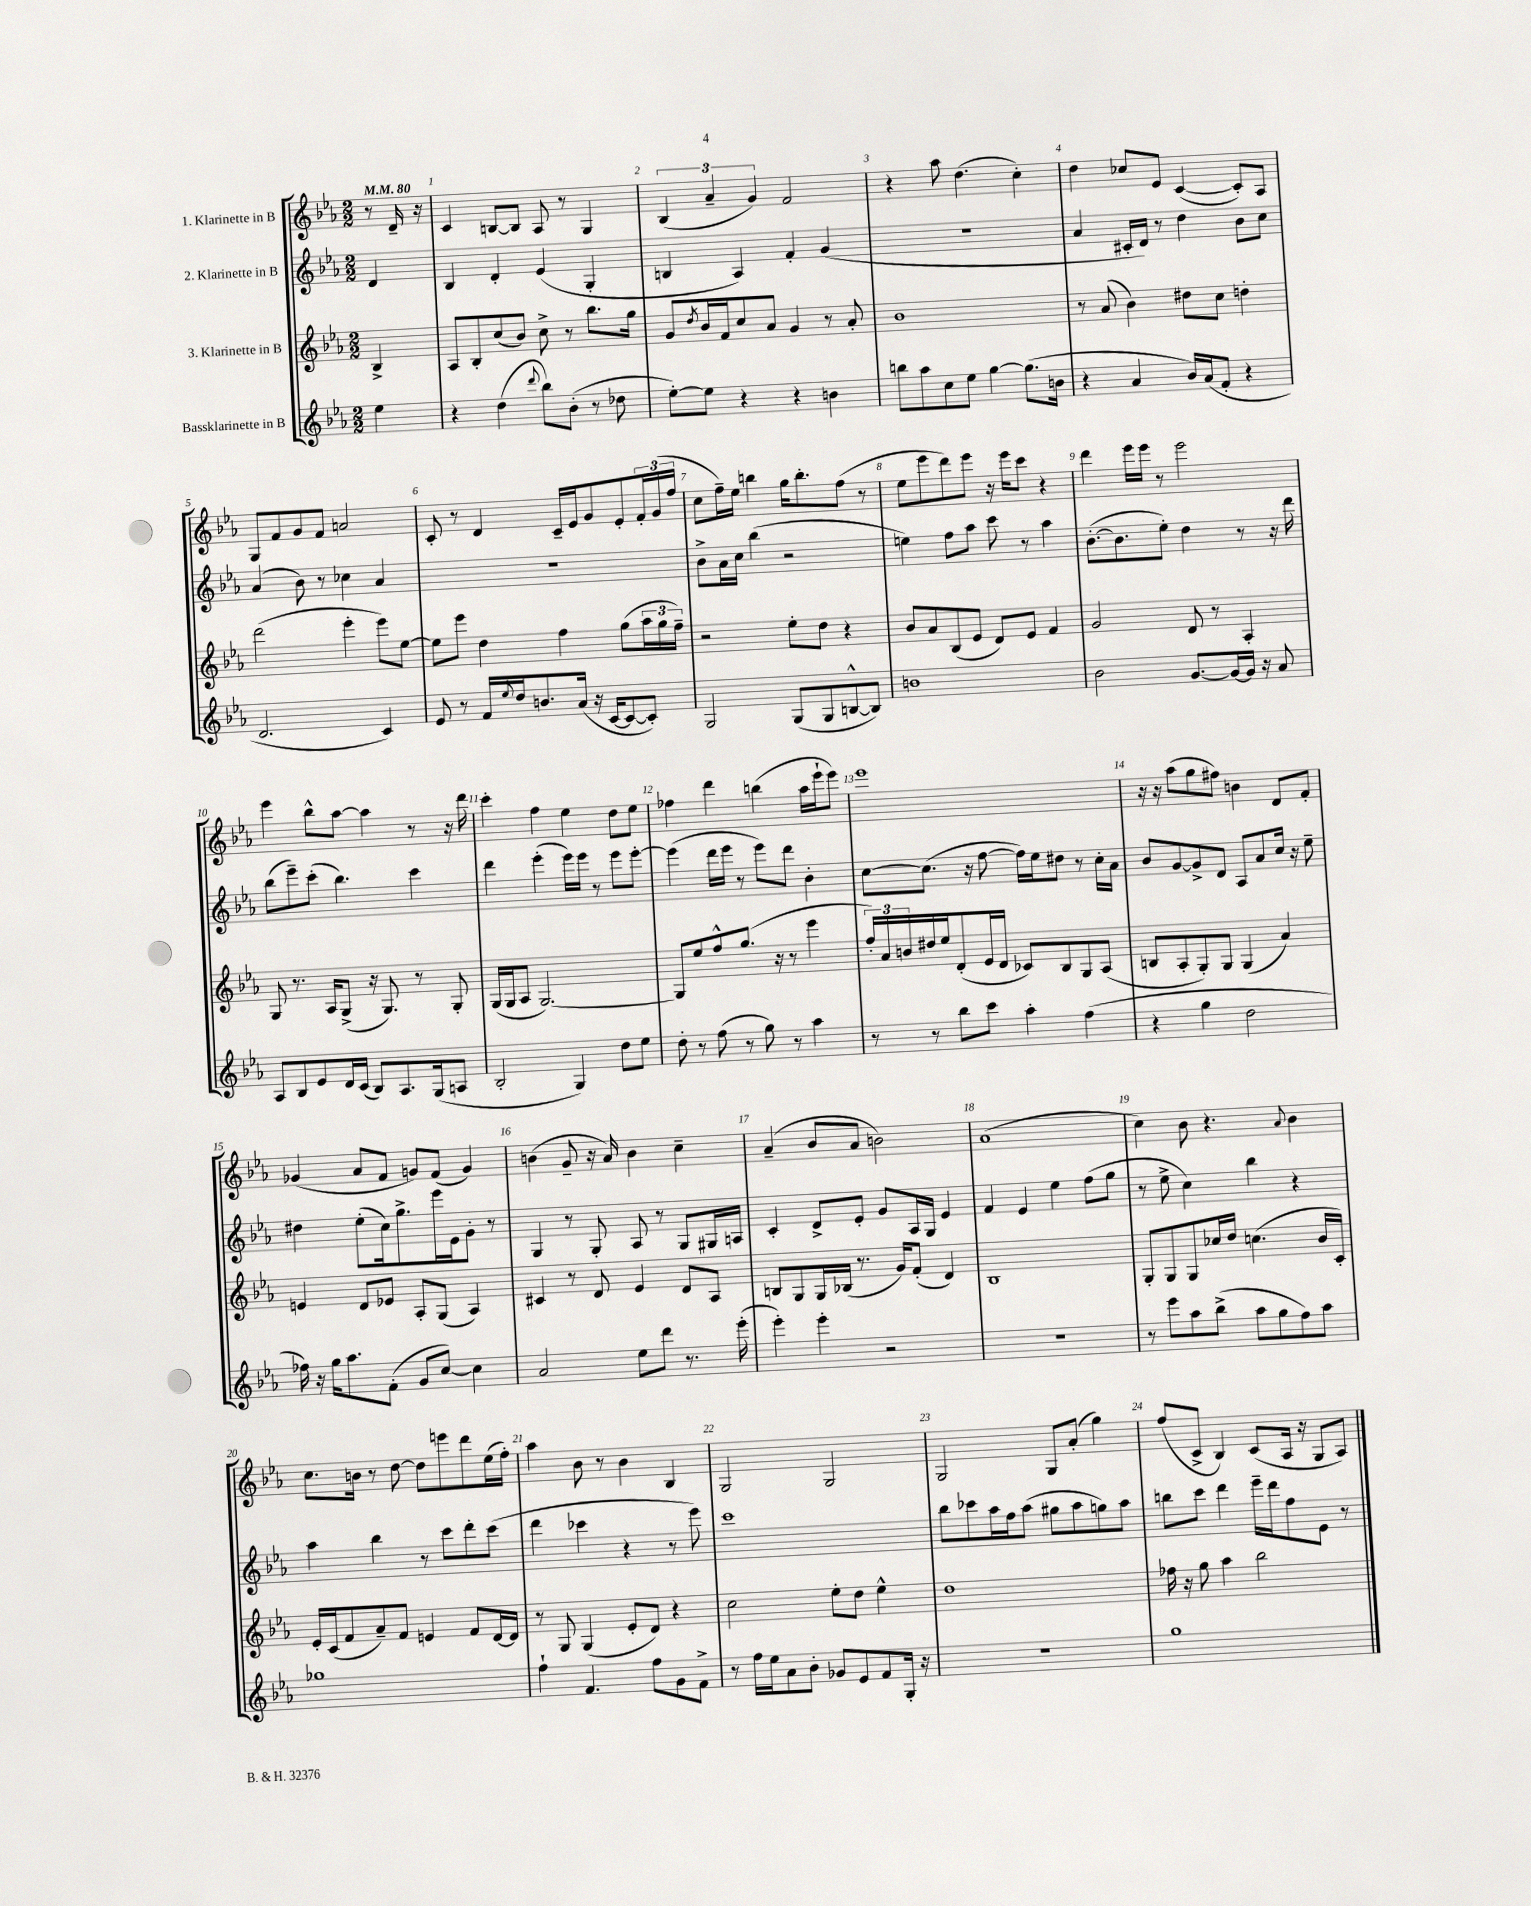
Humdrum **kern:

**kern	**kern	**kern	**kern
*staff4	*staff3	*staff2	*staff1
*clefG2	*clefG2	*clefG2	*clefG2
*k[b-e-a-]	*k[b-e-a-]	*k[b-e-a-]	*k[b-e-a-]
*M2/2	*M2/2	*M2/2	*M2/2
*MM80	*MM80	*MM80	*MM80
4ee-	4B-^	4d	8r
.	.	.	16d~
.	.	.	16r
=	=	=	=
4r	8A-	4B-	4c
.	8B-'	.	.
(4dd	(8cc	4d'	[8B
.	8b-)	.	8B]
8qqddd	.	.	.
8bb-)	8cc^	(4e-	8A-
(8b-'	8r	.	8r
8r	8.bb-	4G'	4G
8dd-	.	.	.
.	16gg	.	.
=	=	=	=
[8ee-')	8g	4B	(6B-
.	8qdd	.	.
8ee-]	16b-	.	.
.	.	.	6a-~
.	16f	.	.
4r	8cc	4A-)	.
.	.	.	6g)
.	8a-	.	.
4r	4g	4f'	2f
4b	8r	(4g	.
.	8a-'	.	.
=	=	=	=
8bb	1b-	1r	4r
8aa-	.	.	.
8cc	.	.	8aa-
8ee-	.	.	(4.dd
[4gg	.	.	.
(8.gg]	.	.	4cc')
16b	.	.	.
=	=	=	=
4r	8r	4a-	4dd
.	(8a-	.	.
4a-	4b-)	16c#'	8cc-
.	.	16d)	.
.	.	8r	8e-
16b-)	8dd#	4dd	([4c
(16a-	.	.	.
8f'	8cc	.	.
4r	4dd'	8b-	8c'])
.	.	8cc	8A-
=	=	=	=
2.d	(2ddd	(4a-	8G
.	.	.	8f
.	.	8b-)	8g
.	.	8r	8f
.	4eee-'	4cc-	2a
4c)	8eee-)	4a-	.
.	[8ee-	.	.
=	=	=	=
8e-	8ee-]	1r	8c'
8r	8eee-	.	8r
16f	4dd	.	4d
8qqee-	.	.	.
16dd	.	.	.
8.b	.	.	.
.	4ff	.	16c~
(16a-	.	.	16e-
16r	.	.	8g
[16c	.	.	.
8c_	(8gg	.	8e-'
8c'])	24aa-	.	24f'
.	24gg	.	(24g
.	24ff~)	.	24ff
=	=	=	=
2G	2r	8b-^	8cc
.	.	16a-	16ff~)
.	.	16cc	16ee-
.	.	(4bb-	4bb
(8G	8ee-'	2r	16gg
.	.	.	8.bb'
8G	8dd	.	.
[8B^^	4r	.	(8ff
8B])	.	.	8r
=	=	=	=
1b	8b-	4ee)	8ee-
.	8a-	.	8eee-
.	(8B-	8ff	8ddd)
.	8e-	8aa-	8eee-
.	8d)	8ccc	16r
.	.	.	16eee-
.	8e-	8r	8ccc
.	4f	4aa-	4r
=	=	=	=
2b-	2g	([8.b-'	4ddd
.	.	8.b-]	.
.	.	.	16eee-
.	.	.	16eee-
.	.	8ee-')	8r
[8.g	8d	4dd	2eee-
.	8r	.	.
16g_	.	.	.
16g]	4A-'	8r	.
16r	.	.	.
8a-	.	16r	.
.	.	16ddd	.
=	=	=	=
8A-	8G	(8bb-	4eee-
8B-	8.r	8eee-~)	.
8e-	.	(8ccc'	8bb-^^
.	16A-	.	.
16d	(8G^	4.bb-)	[8aa-
(16c	.	.	.
8B-)	16r	.	4aa-]
.	8.G)	.	.
8.A-	.	.	.
.	8r	4ccc	8r
(16G	.	.	.
8A	8G'	.	16r
.	.	.	16ddd
=	=	=	=
2B-'	(16G	4ddd	4ccc'
.	16G	.	.
.	8A-	.	.
.	[2.G)	(4eee-'	4ff
4G)	.	16eee-)	4ee-
.	.	16eee-	.
.	.	8r	.
8dd	.	8eee-	8dd
8ee-	.	[8eee-'	8ee-
=	=	=	=
8dd'	8G]	(4eee-]	4ff-
8r	8ee-	.	.
(8ff	8ff^^	16ddd	4ddd
.	.	16eee-	.
8r	(8.gg	8r	.
8gg)	.	8eee-)	(4bb
.	16r	.	.
8r	8r	8ddd	.
4aa-	4eee-	4b-'	16aa-
.	.	.	16eee-`
.	.	.	8eee-)
=	=	=	=
8r	24ff')	[8cc	1eee-
.	24a-	.	.
.	24b	.	.
8r	16dd#	(8.cc]	.
.	16ee-	.	.
8bb-	(8d'	.	.
.	.	16r	.
8ccc	16e-	[8ff	.
.	16d	.	.
4aa-'	8c-)	16ff])	.
.	.	16ee-	.
.	8B-	8dd#	.
(4ff	8G	8r	.
.	(8A-	16cc'	.
.	.	16a-	.
=	=	=	=
4r	8B	8b-	16r
.	.	.	16r
.	8A-'	[8g	(8aa-
4gg	8G')	8g^]	8gg
.	8G	8d	8ff#)
2dd	(4G	8A-	4b
.	.	8a-	.
.	4a-)	16cc	8d
.	.	16r	.
.	.	8ee-~	8f'
=	=	=	=
16ff-)	4e	4dd#	(4g-
16r	.	.	.
16gg	.	.	.
8.aa-	.	.	.
.	8d	(8ee-'	8a-
(8f'	8e-	16cc)	8f
.	.	8.gg^	.
8g	8A-'	.	8g)
[8cc)	(8G	16eee-	(8f
.	.	16e-	.
4cc]	4A-)	8g'	4g)
.	.	8r	.
=	=	=	=
2a-	4c#	4G	(4b
.	8r	8r	8g~
.	8d	8G'	16r
.	.	.	16a-)
8ee-	4e-	8A-	4b
8ddd	.	8r	.
8.r	8d	8G	4cc~
.	8A-	16G#	.
(16eee-'	.	16A	.
=	=	=	=
4eee-')	8B	4c'	(4a-~
.	8G	.	.
4eee-'	16G	8d^	8b-
.	(16B-	.	.
.	8.r	8e-'	8a-
2r	.	8g	2b)
.	16g)	.	.
.	(8f'	16A-	.
.	.	16G	.
.	4d)	4e-	.
=	=	=	=
1r	1B-	4f	(1a-
.	.	4e-	.
.	.	4ee-	.
.	.	(8ff	.
.	.	8gg	.
=	=	=	=
8r	8G'	8r	4cc)
8eee-	8G	8ee-^	.
8aa-	8G	4cc)	8b-
(8bb-^	16cc-	.	4.r
.	16dd	.	.
8aa-	(4.cc	4bb-	.
8gg	.	.	.
.	.	.	8qqa-
8ff)	.	4r	4b-
8aa-	16b-	.	.
.	16c')	.	.
=	=	=	=
1gg-	16e-'	4aa-	8.cc
.	(16c	.	.
.	8f	.	.
.	.	.	16b
.	8a-~)	4bb-	8r
.	8f	.	[8dd
.	4e	8r	8dd]
.	.	8ccc	8eee
.	8f	8ddd'	8ddd
.	[16d	(8ccc	(16ee-
.	16d]	.	16ff')
=	=	=	=
4ff`	8r	4ddd	4aa-
.	8G	.	.
4.f	(4G	4ccc-	8b-
.	.	.	8r
.	8e-'	4r	4b-
8ff	8d)	.	.
8g	4r	8r	4B-
8f^	.	8eee-)	.
=	=	=	=
8r	2cc	1ccc	2G
16ff	.	.	.
16ee-	.	.	.
8a-	.	.	.
8b-'	.	.	.
8g-	8ee-'	.	2G
8e-	8dd	.	.
8f	4ee-^^	.	.
16G'	.	.	.
16r	.	.	.
=	=	=	=
1r	1dd	8bb-	2G
.	.	8ccc-	.
.	.	16aa-	.
.	.	16ff	.
.	.	(8aa-	.
.	.	8gg#	8G
.	.	8aa-	(8a-'
.	.	8gg)	4gg)
.	.	8aa-	.
=	=	=	=
1gg	16ff-	8bb	(8ff
.	16r	.	.
.	8gg	8ccc	8c^
.	4aa-	4ddd	4B-)
.	2bb-	16eee-~	(8c
.	.	16ddd	.
.	.	8ff	16A-
.	.	.	16r
.	.	8e-	8G
.	.	8r	8A-)
==	==	==	==
*-	*-	*-	*-
